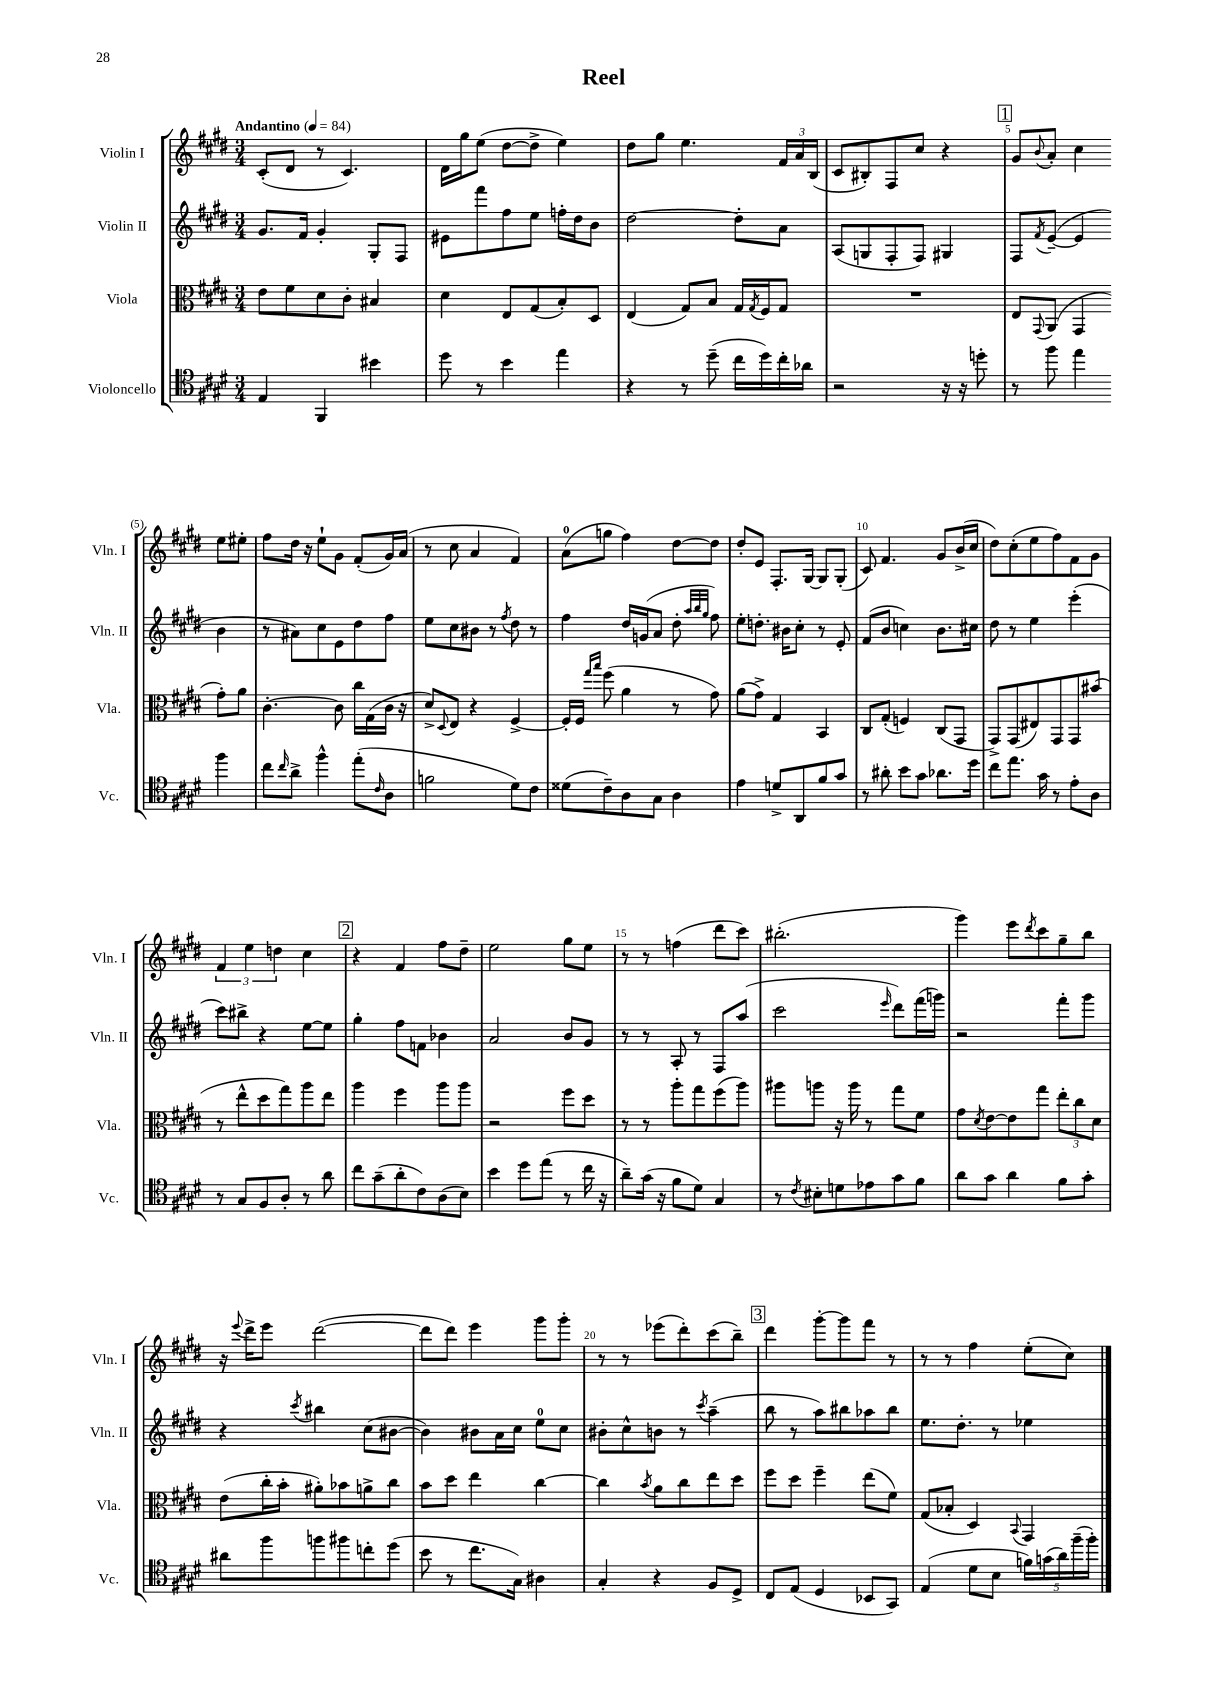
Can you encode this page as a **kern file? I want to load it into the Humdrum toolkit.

**kern	**kern	**kern	**kern
*part4	*part3	*part2	*part1
*staff4	*staff3	*staff2	*staff1
*I"Violoncello	*I"Viola	*I"Violin II	*I"Violin I
*I'Vc.	*I'Vla.	*I'Vln. II	*I'Vln. I
*clefC4	*clefC3	*clefG2	*clefG2
*k[f#c#g#d#]	*k[f#c#g#d#]	*k[f#c#g#d#]	*k[f#c#g#d#]
*M3/4	*M3/4	*M3/4	*M3/4
*MM84	*MM84	*MM84	*MM84
=1	=1	=1	=1
!	!	!	!LO:TX:a:B:t=Andantino
4E/	8e\L	8.g#/L	(8c#'/L
.	8f#\	.	8d#/J
.	.	16f#/Jk	.
4FF#/	8d#\	4g#'/	8r
.	8c#'\J	.	4.c#/)
4b#X\	4B#X/	8G#'/L	.
.	.	8F#/J	.
=2	=2	=2	=2
8dd#\	4d#\	8e#X\L	16d#\LL
.	.	.	16gg#\J
8r	.	8fff#\	(8ee\J
4b\	8E/L	8ff#\	[8dd#\L
.	(8G#/	8ee\J	8dd#^\J]
4ee\	8B'/)	16ffn'\LL	4ee\)
.	.	16dd#\J	.
.	8D#/J	8b\J	.
=3	=3	=3	=3
4r	(4E/	[2dd#\	8dd#\L
.	.	.	8gg#\J
8r	8G#/L)	.	4.ee\
(8dd#~\	8B/J	.	.
16cc#\LL	16G#/LL	8dd#'\L]	.
.	8qG#/	.	.
16dd#\)	16F#/J	.	.
16cc#'\	8G#/J	8a\J	24f#/LL
.	.	.	24a/
16a-X\JJ	.	.	.
.	.	.	(24B/JJ
=4	=4	=4	=4
2r	2.r	(8A/L	8c#/L
.	.	8Gn/	8B#X'/)
.	.	8F#'/	8F#/
.	.	8F#/J)	8cc#/J
16r	.	4G#X/	4r
16r	.	.	.
8ddn'\	.	.	.
!!LO:REH:place=s1:t=1
=5	=5	=5	=5
8r	8E/L	8F#/L	8g#/L
.	8qqGG#/	8qf#/	8qqb/
8ff#\	(8AA/J	([8e~/J	8a'/J
4ee\	4GG#/	4e/]	4cc#\
4ff#\	8g#'\L)	4b\	8ee\L
.	8a\J	.	8ee#X'\J
!!LO:LB:g=z
=6	=6	=6	=6
8cc#\L	[4.c#'\	8r	8ff#\L
16qqcc#/	.	.	.
8a^\J	.	8a#X\L)	16dd#\Jk
.	.	.	16r
4ff#^^\	.	8cc#\	8ee`\L
.	8c#\]	8e\	8g#\J
(8ee'\L	16cc#\LL	8dd#\	(8f#'/L
.	(16G#\	.	.
16qqc#/	.	.	.
8A\J	16c#\JJ	8ff#\J	16g#/L)
.	16r	.	(16a/JJ
=7	=7	=7	=7
2fn\	8d#^/L)	8ee\L	8r
.	8qqD#/	.	.
.	8E/J	8cc#\	8cc#\
.	4r	8b#X\J	4a/
.	.	8r	.
.	.	8qff#/	.
8d#\L)	[4F#^/	8dd#\	4f#/)
8c#\J	.	8r	.
=8	=8	=8	=8
(8d##X\L	16F#'/LL]	4ff#\	(8a\L
.	16F#/JJ	.	.
.	16qqgg#/LL	.	.
.	16qqbb/JJ	.	.
8c#~\)	(8ff#\	.	8ggn\J
8A\	4a\	16dd#/LL	4ff#\)
.	.	(16gn/J	.
8G#\J	.	8a/J	.
4A\	8r	8dd#'\	[8dd#\L
.	.	32qqaa/LLL	.
.	.	32qqbb/	.
.	.	32qqgg#/JJJ	.
.	8g#\)	8ff#\)	8dd#\J]
=9	=9	=9	=9
4e\	(8a\L	8ee'\L	8dd#'/L
.	8g#^\J)	8.ddn'\J	8e/J
8dn^/L	4G#/	.	8.F#'/L
.	.	16b#X\KL	.
8AA/	.	8cc#'\J	.
.	.	.	[16G#/Jk
8f#/	4BB/	8r	8G#/L]
8g#/J	.	8e'/	(8G#'/J
=10	=10	=10	=10
8r	8C#/L	(8f#/L	8c#/)
8a#X'\	(8G#'/J	8b/J	4.f#/
8b\L	4Fn/)	4ccn\)	.
8g#\J	.	.	.
8.a-X\L	(8C#/L	8.b\L	8g#/L
.	8GG#/J	.	(16b^/L
16dd#\Jk	.	16cc#X\Jk	16cc#/JJ
=11	=11	=11	=11
8cc#\L	8GG#^/L)	8dd#\	8dd#\L)
8.ee\J	(8GG#/	8r	(8cc#'\
.	8E#X/)	4ee\	8ee\
16g#\	.	.	.
8r	8GG#/	.	8ff#\)
8e'\L	8GG#/	(4eee'\	8f#\
8A\J	(8b#X/J	.	8g#\J
!!LO:LB:g=z
=12	=12	=12	=12
8r	8r	8ccc#\L)	6f#/
8G#/L	8ee^^\L	8bb#X^\J	.
.	.	.	6ee\
8F#/	8dd#\	4r	.
.	.	.	6ddn\
8A'/J	8gg#\)	.	.
8r	8aa\	[8ee\L	4cc#\
8a\	8ee\J	8ee\J]	.
!!LO:REH:place=s1:t=2
=13	=13	=13	=13
8cc#\L	4aa\	4gg#'\	4r
(8g#~\	.	.	.
8a'\	4ff#\	8ff#\L	4f#/
8c#\)	.	8fn\J	.
(8A\	8aa\L	4b-X\	8ff#\L
8B\J)	8aa\J	.	8dd#~\J
=14	=14	=14	=14
4b\	2r	2a/	2ee\
8dd#\L	.	.	.
(8ee\J	.	.	.
8r	8ff#\L	8b/L	8gg#\L
16cc#\	8dd#\J	8g#/J	8ee\J
16r	.	.	.
=15	=15	=15	=15
8a~\L)	8r	8r	8r
(16g#\Jk	8r	8r	8r
16r	.	.	.
8f#\L	8aa'\L	8A'/	(4ffn\
8d#\J)	8gg#\	8r	.
4G#/	(8ff#\	8F#/L	8ddd#\L
.	8aa\J)	(8aa/J	8ccc#\J)
=16	=16	=16	=16
8r	8aa#X\L	2ccc#\	(2.bb#X'\
8qc#/	.	.	.
8B#X'\L	8aan\J	.	.
8dn\	16r	.	.
.	16aa\	.	.
8e-X\	8r	.	.
.	.	16qqeee/	.
8g#\	8gg#\L	8ddd#\L)	.
8f#\J	8f#\J	(16fff#\L	.
.	.	16gggn\JJ)	.
=17	=17	=17	=17
8a\L	8g#\L	2r	4ggg#\)
.	8qd#/	.	.
8g#\J	[8e\	.	.
4a\	8e\]	.	8eee\L
.	.	.	8qddd#/
.	8gg#\J	.	8ccc#\
8f#\L	12ee'\L	8fff#'\L	8gg#~\
.	12cc#\	.	.
8g#'\J	.	8ggg#\J	8bb\J
.	12d#\J	.	.
!!LO:LB:g=z
=18	=18	=18	=18
8a#X\L	(8e\L	4r	16r
.	.	.	8qqeee/
.	.	.	16ddd#^\KL
8ff#\	16cc#'\L	.	8eee\J
.	16b'\JJ	.	.
.	.	8qccc#/	.
8ffn\	8a#X'\L)	4bb#X\	([2ddd#\
8ff#X\	8b-X\	.	.
8ccn'\	8an^\	(8cc#\L	.
(8dd#\J	8cc#\J	[8b#X\J	.
=19	=19	=19	=19
8b\	8b\L	4b#\])	8ddd#\L]
8r	8dd#\J	.	8ddd#\J)
8.cc#\L	4ee\	8b#X\L	4eee\
.	.	16a\L	.
16G#\Jk)	.	16cc#\JJ	.
4A#X\	[4cc#\	8ee\L	8ggg#\L
.	.	8cc#\J	8ggg#'\J
=20	=20	=20	=20
4G#'/	4cc#\]	8b#X'\L	8r
.	.	8cc#^^\	8r
.	8qb/	.	.
4r	8a\L	8bn\J	(8eee-X\L
.	8cc#\	8r	8ddd#'\)
.	.	8qccc#/	.
8F#/L	8ee\	(4aa~\	(8ccc#\
8D#^/J	8dd#\J	.	8bb~\J)
!!LO:REH:place=s1:t=3
=21	=21	=21	=21
8C#/L	8ff#\L	8bb\	4ddd#\
(8E/J	8dd#\J	8r	.
4D#/	4ff#~\	8aa\L)	[8ggg#'\L
.	.	8bb#X\	8ggg#\]
8BB-X/L	(8ee\L	8aa-X\	8fff#\J
8GG#/J)	8f#\J)	8bb#\J	8r
=22	=22	=22	=22
(4E/	(8G#/L	8.ee\L	8r
.	8B-X'/J	.	8r
.	.	8.dd#'\J	.
8d#\L	4D#/)	.	4ff#\
8B\J	.	8r	.
.	8qqBB/	.	.
20fn\LL)	4GG#/	4ee-X\	(8ee'\L
(20gn\	.	.	.
20a\)	.	.	.
.	.	.	8cc#\J)
(20ff#~\	.	.	.
20ff#'\JJ)	.	.	.
==	==	==	==
*-	*-	*-	*-
